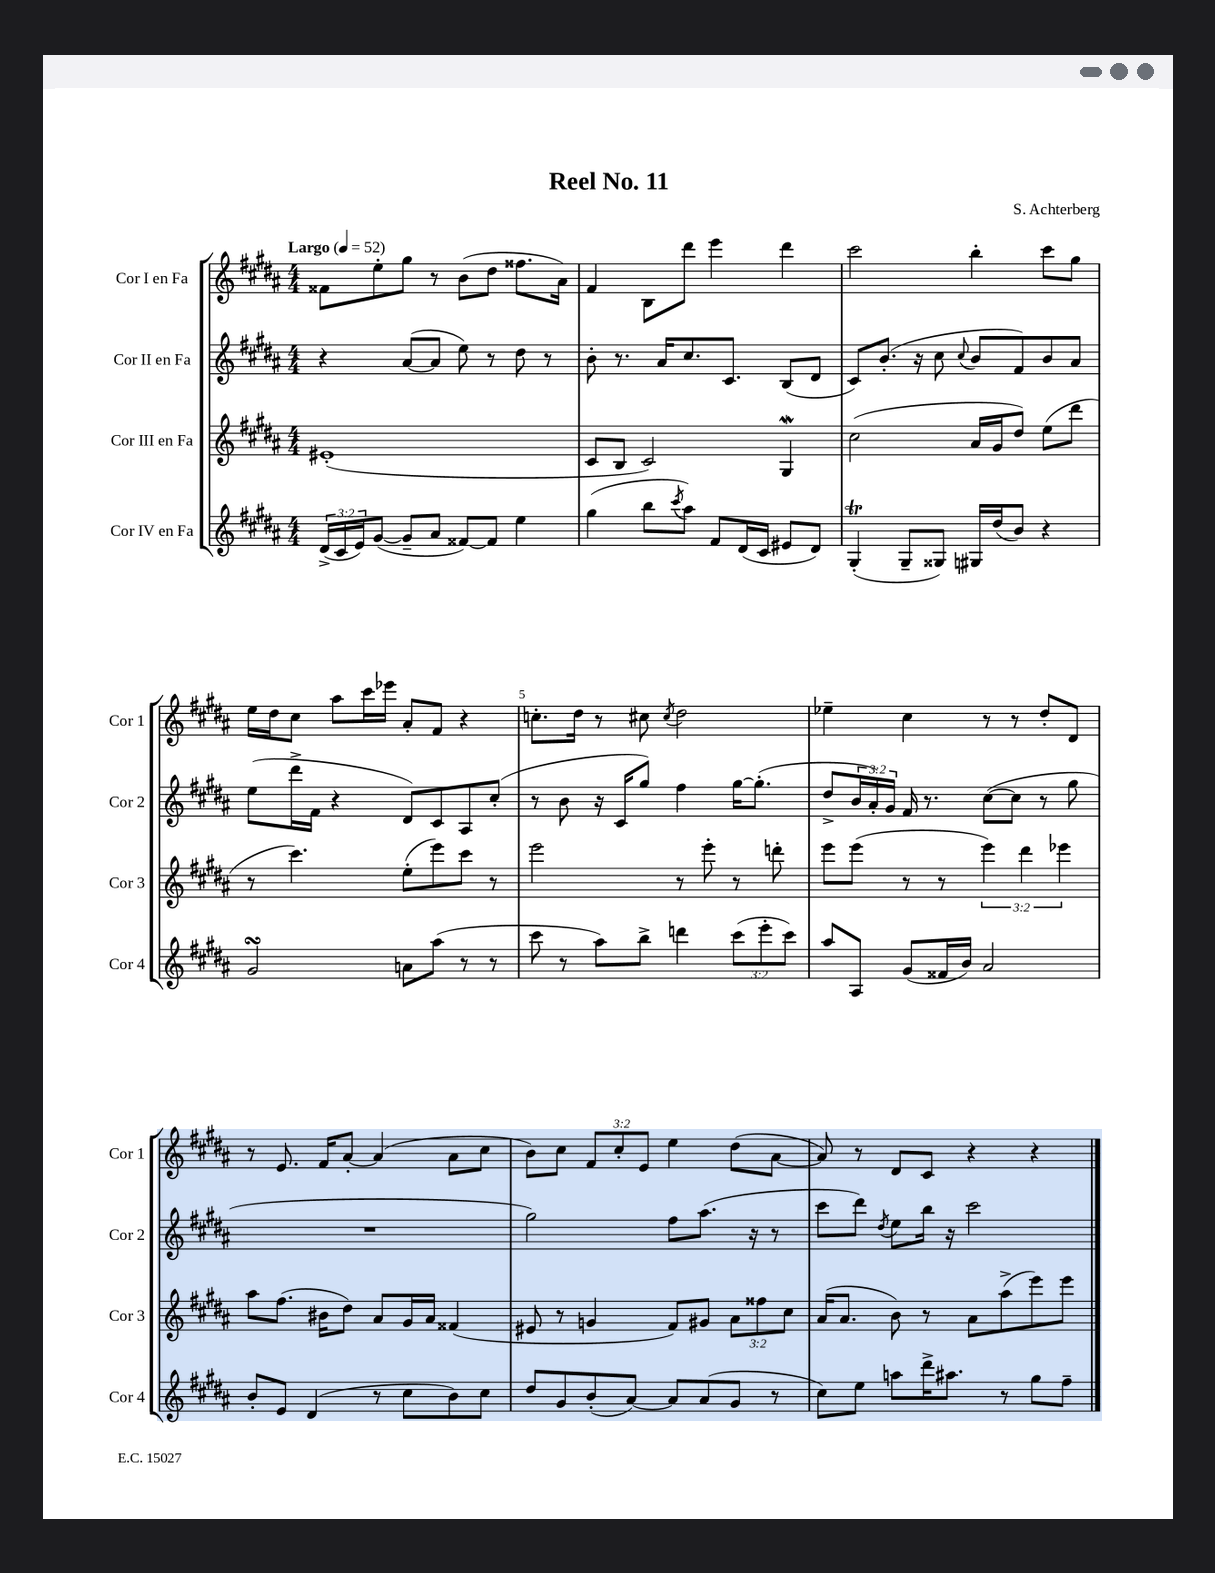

**kern	**kern	**kern	**kern
*staff4	*staff3	*staff2	*staff1
*clefG2	*clefG2	*clefG2	*clefG2
*k[f#c#g#d#a#]	*k[f#c#g#d#a#]	*k[f#c#g#d#a#]	*k[f#c#g#d#a#]
*M4/4	*M4/4	*M4/4	*M4/4
*MM52	*MM52	*MM52	*MM52
(24d#^	(1e#'	4r	8f##
24c#	.	.	.
24e)	.	.	.
([8g#	.	.	8ee'
8g#~]	.	([8a#	8gg#
8a#	.	8a#]	8r
[8f##)	.	8ee)	(8b
8f##]	.	8r	8dd#
4ee	.	8dd#	8.ff##
.	.	8r	.
.	.	.	16a#)
=	=	=	=
(4gg#	8c#	8b'	4f#
.	8B	8.r	.
8bb	2c#)	.	8B
.	.	16a#	.
8qccc#	.	.	.
8aa#)	.	8.cc#	8ddd#
8f#	.	.	4eee
.	.	8.c#	.
(16d#	.	.	.
16c#	.	.	.
8e#	4G#	(8B	4ddd#
8d#)	.	8d#	.
=	=	=	=
(4G#'	(2cc#	8c#)	2ccc#
.	.	(8.b'	.
8G#~	.	.	.
.	.	16r	.
8G##)	.	8cc#	.
.	.	8qqcc#	.
16G#	16a#	8b	4bb'
(16dd#	16g#	.	.
8b)	8dd#)	8f#)	.
4r	(8ee	8b	8ccc#
.	8ddd#	8a#	8gg#
=	=	=	=
2g#	8r	(8ee	16ee
.	.	.	16dd#
.	4.ccc#)	16ddd#^	8cc#
.	.	16f#	.
.	.	4r	8aa#
.	.	.	16ccc#
.	.	.	16eee-
8a	(8ee'	8d#)	8a#'
(8aa#	8eee)	8c#	8f#
8r	8ccc#	8A#	4r
8r	8r	(8cc#'	.
=	=	=	=
8ccc#	2eee	8r	8.cc'
8r	.	8b	.
.	.	.	16dd#
8aa#)	.	16r	8r
.	.	16c#	.
8bb^	.	8gg#)	8cc#
.	.	.	8qcc#
4ddd	8r	4ff#	2dd#
.	8eee'	.	.
(12ccc#	8r	[16gg#	.
.	.	(8.gg#']	.
12eee'	.	.	.
.	8ddd'	.	.
12ccc#)	.	.	.
=	=	=	=
8aa#	8eee	8dd#^	4ee-~
8A#	(8eee	24b	.
.	.	24a#')	.
.	.	24g#	.
(8g#	8r	16f#	4cc#
.	.	8.r	.
16f##	8r	.	.
16b)	.	.	.
2a#	6eee)	([8cc#	8r
.	.	8cc#]	8r
.	6ddd#	.	.
.	.	8r	8dd#'
.	6eee-	.	.
.	.	8gg#	8d#
=	=	=	=
8b'	8aa#	1r	8r
8e	(8.ff#	.	8.e
(4d#	.	.	.
.	16b#	.	16f#
.	8dd#)	.	[8a#'
8r	8a#	.	(4a#]
8cc#	16g#	.	.
.	16a#	.	.
8b)	(4f##	.	8a#
8cc#	.	.	8cc#
=	=	=	=
8dd#	8e#	2gg#)	8b)
8g#	8r	.	8cc#
(8b'	4g	.	12f#
.	.	.	12cc#'
[8a#)	.	.	.
.	.	.	12e
8a#]	8f#)	8ff#	4ee
(8a#	8g#	(8.aa#	.
8g#	12a#	.	(8dd#
.	.	16r	.
.	12ff##	.	.
8r	.	8r	[8a#
.	12cc#	.	.
=	=	=	=
8cc#)	(16a#	8ccc#	8a#])
.	8.a#	.	.
8ee	.	8ddd#)	8r
.	.	8qdd#	.
8aa	8b)	8ee	8d#
16ddd#^	8r	16bb	8c#
8.aa#	.	16r	.
.	8a#	2ccc#	4r
8r	(8aa#^	.	.
8gg#	8eee)	.	4r
8ff#~	8eee	.	.
==	==	==	==
*-	*-	*-	*-
